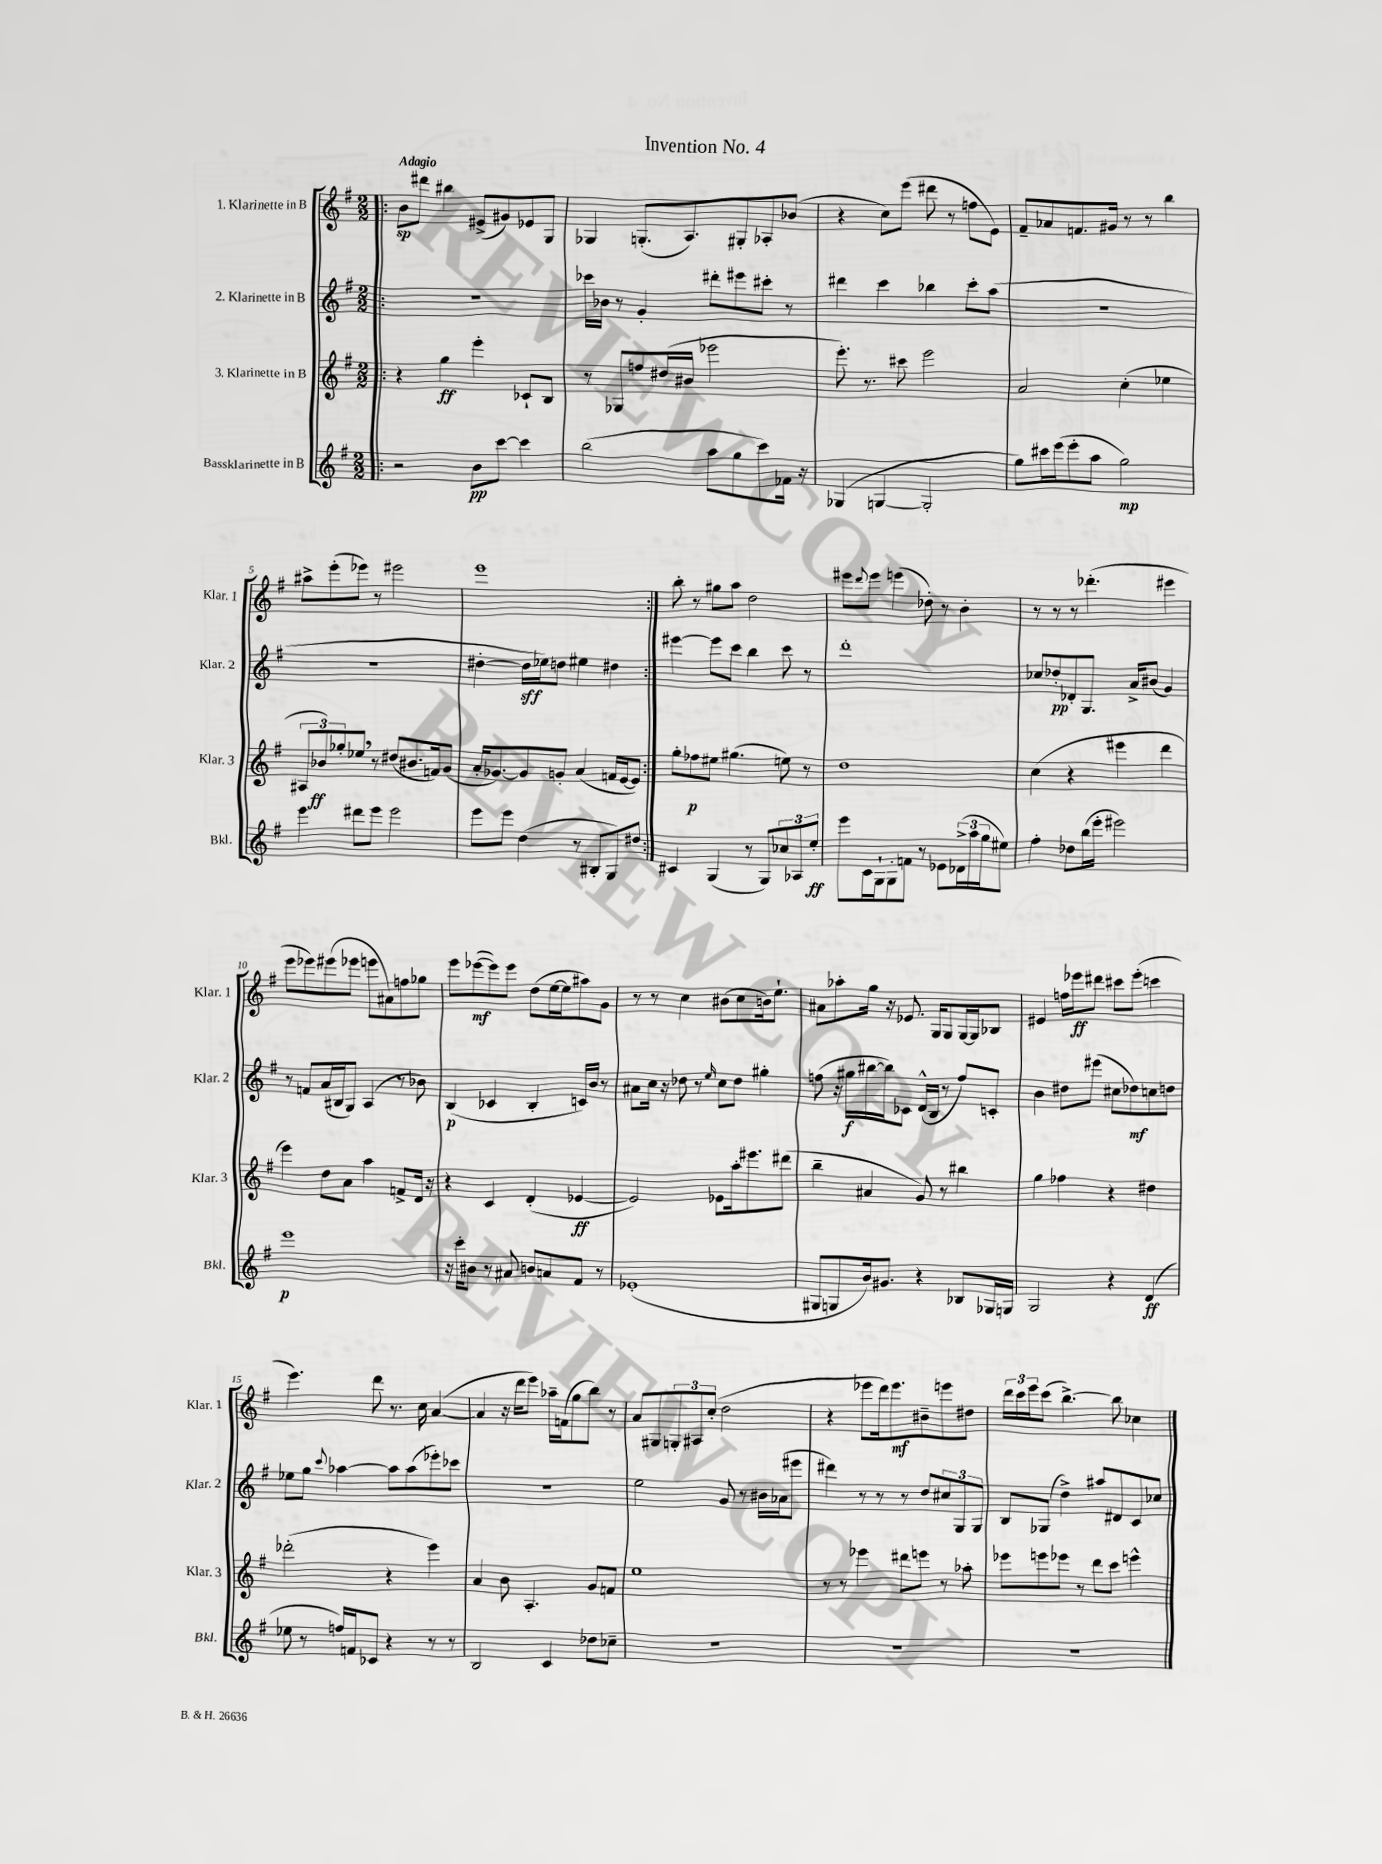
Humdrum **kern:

**kern	**kern	**kern	**kern
*staff4	*staff3	*staff2	*staff1
*clefG2	*clefG2	*clefG2	*clefG2
*k[f#]	*k[f#]	*k[f#]	*k[f#]
*M2/2	*M2/2	*M2/2	*M2/2
=!|:	=!|:	=!|:	=!|:
2r	4r	1r	8b
.	.	.	8ddd#
.	4gg	.	4bb#
8b	4eee'	.	(8e#^
[8ccc	.	.	8g#)
4ccc]	8c-`	.	8e-
.	8B	.	8G
=	=	=	=
(2bb	8r	16ccc-	4G-
.	.	16b-	.
.	8G-	8r	.
.	8ff	4g'	(8.G'
.	(16dd#	.	.
.	16b#	.	8.A)
8aa	2eee-	8ddd#'	.
8gg	.	8eee#	8G#'
8ccc)	.	8ccc#'	8A-'
16f-	.	8r	(8b-
16r	.	.	.
=	=	=	=
(4G-	8.eee')	4ddd#	4r
.	8.r	.	.
[4G	.	4ccc	8cc)
.	8ccc#	.	(8eee
2G']	2eee	4bb-	8ddd#
.	.	.	8r
.	.	8ccc'	8ff
.	.	(8aa	8e)
=	=	=	=
8gg)	2a	1r	8f#~
16ccc#	.	.	8a-
(16eee	.	.	.
8eee'	.	.	8.f
8aa	.	.	.
.	.	.	16g#
2gg)	(4cc'	.	8r
.	.	.	8r
.	4ee-	.	4bb
=	=	=	=
4eee	12A#	1r	8aa#^
.	12b-)	.	.
.	.	.	(8eee'
.	12gg-'	.	.
8ddd#	8ee-	.	8eee-)
8eee	8r	.	8r
2eee	(8dd#	.	2eee#
.	8.b#	.	.
.	16f)	.	.
.	(8g	.	.
=	=	=	=
8eee	16a'	[4dd#'	1eee
.	[8.g-)	.	.
8eee	.	.	.
(4dd	8g-]	16dd#]	.
.	.	16ee-)	.
.	8g'	8dd	.
8r	(4a	4ee#	.
8B#'	.	.	.
8G)	16f	4dd#	.
.	[16e	.	.
8dd#	8e])	.	.
=:|!	=:|!	=:|!	=:|!
4c#	8gg'	[4eee#	8bb'
.	8ff-	.	8r
(4G	8ee#	8eee#]	8gg#
.	(4.gg#	8ccc	8aa
8r	.	4bb	2dd
8G)	.	.	.
12cc-	8ee)	8ccc	.
12A-	.	.	.
.	8r	8r	.
12ee'	.	.	.
=	=	=	=
8eee	1dd	1ddd'	8eee#
.	.	.	8qqddd
16c	.	.	8eee#
16G`	.	.	.
8G'	.	.	(4eee
8f	.	.	.
8r	.	.	8dd-')
8e-	.	.	8r
(24d-^	.	.	4b'
24aa	.	.	.
24gg	.	.	.
8ee#)	.	.	.
=	=	=	=
4ff#'	(4cc	8cc-	8r
.	.	8dd-'	8r
8dd-	4r	8d-'	8r
(16bb	.	8.G	(4.ddd-'
16eee'	.	.	.
2eee#)	4eee#	.	.
.	.	16a^	.
.	.	(8b#	.
.	4ddd	4g)	4eee#
=	=	=	=
1eee	4eee)	8r	8eee
.	.	8f	8eee-)
.	8dd	(16a	(8eee#
.	.	16B#	.
.	8a	8G)	8eee-
.	4aa	(4A	8eee
.	.	.	8a#)
.	8f^	8r	8ff
.	16d	8b-)	8gg-
.	16r	.	.
=	=	=	=
16r	4r	(4B	8eee
16ccc'	.	.	.
8b#	.	.	([8eee-
8r	4c	4c-	8eee-])
8a#	.	.	8eee-
8b	(4d'	4B'	(8dd
8a	.	.	[16ee
.	.	.	16ee]
8f#	[4e-	16c)	8aa#)
.	.	16b	.
8r	.	8r	8g
=	=	=	=
(1e-'	2e-])	8a#	8r
.	.	16cc	8r
.	.	16r	.
.	.	8dd-	4cc
.	.	8r	.
.	.	16qqee	.
.	8e-	8cc	(8b#
.	16aa'	8dd-	8cc
.	8.eee#	.	.
.	.	4gg#'	16b)
.	.	.	8.ee`
.	(8ddd#	.	.
=	=	=	=
8G#	4bb~	(8ff	8a#
8G	.	16r	8aa-'
.	.	16gg#	.
16b)	4a#	[16bb#	16gg
8.g#	.	16bb#])	16r
.	.	8c-	8.e-
4r	8g)	(16d^^	.
.	.	16B	16G
.	8r	8r	8G
8B-	4bb#	8ff)	[16G
.	.	.	16G]
16G-	.	8c'	8B-
16G	.	.	.
=	=	=	=
2G	4gg	4b	4e#
.	4ff-	8dd#	16ff
.	.	.	16eee-
.	.	(8eee#	8ddd#
4r	4r	8cc#	8ccc#
.	.	8dd-)	(8eee-'
(4d	4dd#	8cc	4ccc
.	.	8dd	.
=	=	=	=
8ee-	(2ddd-'	8ee-	4.eee)
8r	.	8gg	.
.	.	8qqccc	.
16ff)	.	[4aa-	.
16f	.	.	.
8c-	.	.	8ddd
4r	4r	8aa-]	8.r
.	.	(8aa-	.
.	.	.	16cc
8r	4eee)	8eee-')	([4a
8r	.	8ccc-	.
=	=	=	=
2B	4a	1r	4a]
.	8b	.	16r
.	.	.	16ddd
.	4.A'	.	8eee)
4c	.	.	16aa-~
.	.	.	(16f
.	.	.	8gg
8dd-	8g	.	8bb)
8cc-~	8f	.	8r
=	=	=	=
1r	1ee	2ee	8a
.	.	.	8G#
.	.	.	12G'
.	.	.	12A#
.	.	.	(12cc'
.	.	8g	2dd
.	.	8r	.
.	.	16b#	.
.	.	(16a-	.
.	.	8eee#	.
=	=	=	=
1r	8r	4ddd#)	4r
.	8r	.	.
.	4eee-	8r	8eee-
.	.	8r	16ddd)
.	.	.	8.eee-
.	8ddd#	8r	.
.	8eee	8dd	8b#~
.	8r	12cc#	8eee
.	.	12G	.
.	8aa-'	.	8dd#
.	.	12G	.
=	=	=	=
1r	8eee-	8B	24ddd
.	.	.	24ccc
.	.	.	24eee
.	8eee	(8G-	(8ccc
.	8eee-	4dd^)	[4.bb^)
.	8r	.	.
.	8ddd	8aa#	.
.	8ccc	8d#	8bb]
.	4eee^^	8c	4cc-
.	.	8cc-	.
==	==	==	==
*-	*-	*-	*-
